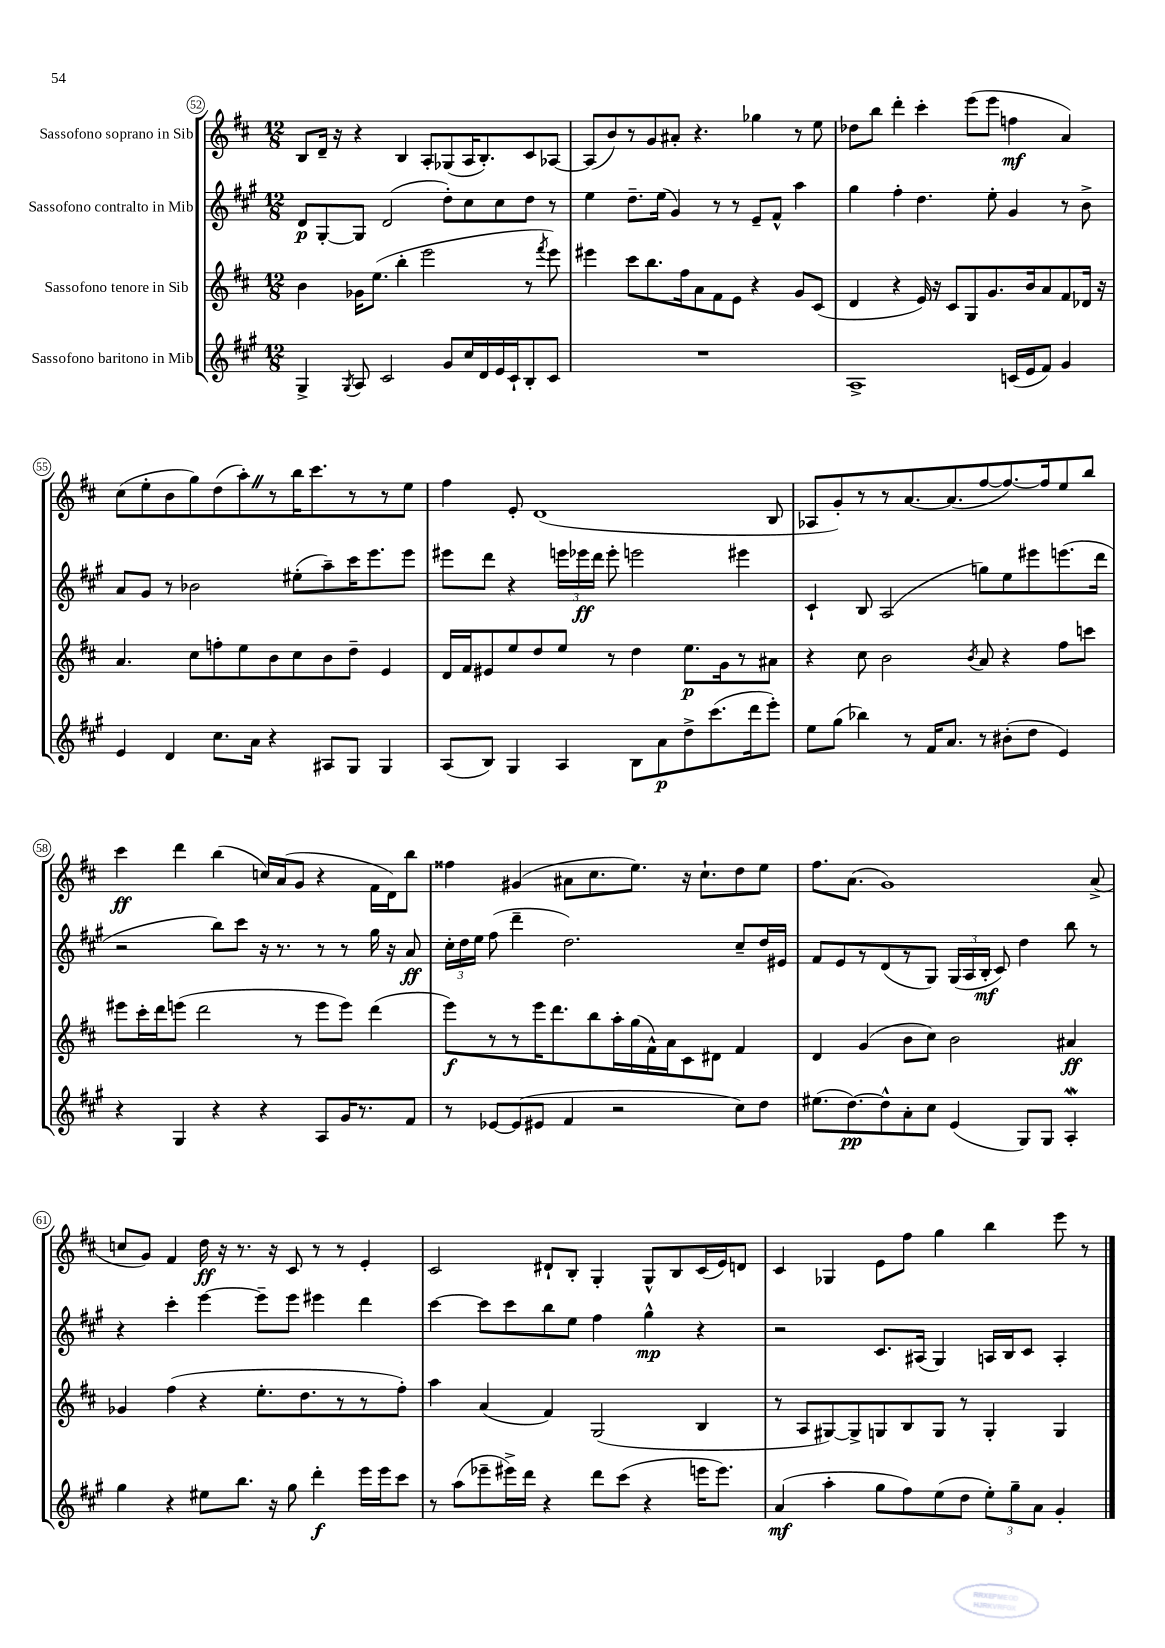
<<
\new StaffGroup <<
\new Staff = "s0" \with { instrumentName = "Sassofono soprano in Sib" } {
    \clef treble \key d \major \numericTimeSignature \time 12/8
    \autoBeamOff b8[ d'16]-- r16 r4 b4 a8[-. ges8( a16 b8.-.) cis'8 aes8]~ |
    aes8[( b'8) r8 g'8 ais'8]-. r4. ges''4 r8 e''8 |
    des''8[ b''8] d'''4-. cis'''4-. e'''8[( e'''8] f''4\mf a'4) |
    cis''8[( e''8-. b'8 g''8) d''8( a''8-.) \once \override BreathingSign.text = \markup { \musicglyph "scripts.caesura.straight" } \breathe r8 b''16 cis'''8. r8 r8 e''8] |
    fis''4 e'8-. d'1( b8 |
    aes8[ g'8-.) r8 r8 a'8.~ a'8.( fis''8~ fis''8.~) fis''16 e''8 b''8] |
    cis'''4\ff d'''4 b''4( c''16[) a'16( g'8] r4 fis'16[ d'16) b''8] |
    fisis''4 gis'4( ais'8[ cis''8. e''8.]) r16 cis''8.[-! d''8 e''8] |
    fis''8.[ a'8.]( g'1) a'8->( |
    c''8[ g'8]) fis'4 d''16\ff r16 r8. r16 cis'8 r8 r8 e'4-. |
    cis'2 dis'8[-! b8]-. g4-. g8[-^ b8 cis'16( e'16) d'8] |
    cis'4 ges4 e'8[ fis''8] g''4 b''4 e'''8 r8 \bar "|." |
}
\new Staff = "s1" \with { instrumentName = "Sassofono contralto in Mib" } {
    \clef treble \key a \major \numericTimeSignature \time 12/8
    \autoBeamOff d'8[\p gis8~-. gis8] d'2( d''8[-.) cis''8 cis''8 d''8] r8 |
    e''4 d''8.[-- e''16]( gis'4) r8 r8 e'8[-- fis'8]-^ a''4 |
    gis''4 fis''4-. d''4. e''8-. gis'4 r8 b'8-> |
    a'8[ gis'8] r8 bes'2 eis''8[-.( a''8--) cis'''16 e'''8. e'''8] |
    eis'''8[ d'''8] r4 \tuplet 3/2 { e'''16[ ees'''16\ff d'''16] } ees'''8-. e'''2 eis'''4 |
    cis'4-! b8 a2( g''8[) e''8 eis'''8 e'''8.( d'''16] |
    r2 b''8[) cis'''8] r16 r8. r8 r8 gis''16 r16 a'8\ff |
    \tuplet 3/2 { cis''16[-. d''16 e''16] } fis''8( d'''4-- d''2.) cis''8[-- d''16 eis'16] |
    fis'8[ e'8 r8 d'8( r8 gis8]) \tuplet 3/2 { gis16[( a16 b16]-.\mf } cis'8) d''4 b''8 r8 |
    r4 cis'''4-. e'''4~ e'''8[-- e'''8] eis'''4 d'''4 |
    cis'''4~ cis'''8[ cis'''8 b''8 e''8] fis''4 gis''4-^\mp r4 |
    r2 cis'8.[ ais16]( gis4) a16[ b16 cis'8] a4-. \bar "|." |
}
\new Staff = "s2" \with { instrumentName = "Sassofono tenore in Sib" } {
    \clef treble \key d \major \numericTimeSignature \time 12/8
    \autoBeamOff b'4 ges'16[ e''8.]( b''4-. e'''2 r8 \acciaccatura { fis'''8 } e'''8) |
    eis'''4 cis'''8[ b''8. fis''16 a'8 fis'8 e'8] r4 g'8[ cis'8]( |
    d'4 r4 e'16) r16 cis'8[ g8 g'8. b'16 a'8 fis'8 des'16] r16 |
    a'4. cis''8[ f''8-. e''8 b'8 cis''8 b'8 d''8]-- e'4 |
    d'16[ fis'16 eis'8 e''8 d''8 e''8] r8 d''4 e''8.[\p g'16 r8 ais'8] |
    r4 cis''8 b'2 \acciaccatura { b'8 } a'8 r4 fis''8[ c'''8] |
    eis'''8[ cis'''16-. d'''16 e'''8]( d'''2 r8 e'''8[ e'''8]) d'''4( |
    e'''8[\f) r8 r8 e'''16 d'''8. b''8 a''16-. g''16( fis'16-^) a'16 cis'8 dis'8] fis'4 |
    d'4 g'4( b'8[ cis''8]) b'2 ais'4\ff |
    ges'4 fis''4( r4 e''8.[-. d''8. r8 r8 fis''8]-.) |
    a''4 a'4( fis'4) g2( b4 |
    r8 a8[ gis8~) gis8-> g8 b8 g8] r8 g4-. g4 \bar "|." |
}
\new Staff = "s3" \with { instrumentName = "Sassofono baritono in Mib" } {
    \clef treble \key a \major \numericTimeSignature \time 12/8
    \autoBeamOff gis4-> \acciaccatura { gis8 } a8 cis'2 gis'8[ cis''16 d'16 e'16 cis'16-! b8-. cis'8] |
    R1. |
    a1-> c'16[( e'16 fis'8]) gis'4 |
    e'4 d'4 cis''8.[ a'16] r4 ais8[ gis8] gis4 |
    a8[( b8]) gis4 a4 b8[ a'8\p d''8-> cis'''8.( d'''16 e'''8]-.) |
    e''8[ gis''8]( bes''4) r8 fis'16[ a'8.] r8 bis'8[-.( d''8] e'4) |
    r4 gis4 r4 r4 a8[ gis'16 r8. fis'8] |
    r8 ees'8[~ ees'8( eis'8] fis'4 r2 cis''8[) d''8] |
    eis''8.[( d''8.~\pp) d''8-^ a'8-. cis''8] e'4( gis8[) gis8] a4-.\mordent |
    gis''4 r4 eis''8[ b''8.] r16 gis''8 d'''4-.\f e'''16[ e'''16 cis'''8] |
    r8 a''8[( ees'''8-- eis'''16->) d'''16] r4 d'''8[ cis'''8]( r4 e'''16[ e'''8.]) |
    a'4\mf( a''4-. gis''8[ fis''8) e''8( d''8] \tuplet 3/2 { e''8[-.) gis''8-- a'8] } gis'4-. \bar "|." |
}
>>
>>
\layout { \context { \Score currentBarNumber = #52 \override BarNumber.stencil = #(make-stencil-circler 0.1 0.3 ly:text-interface::print) } }
